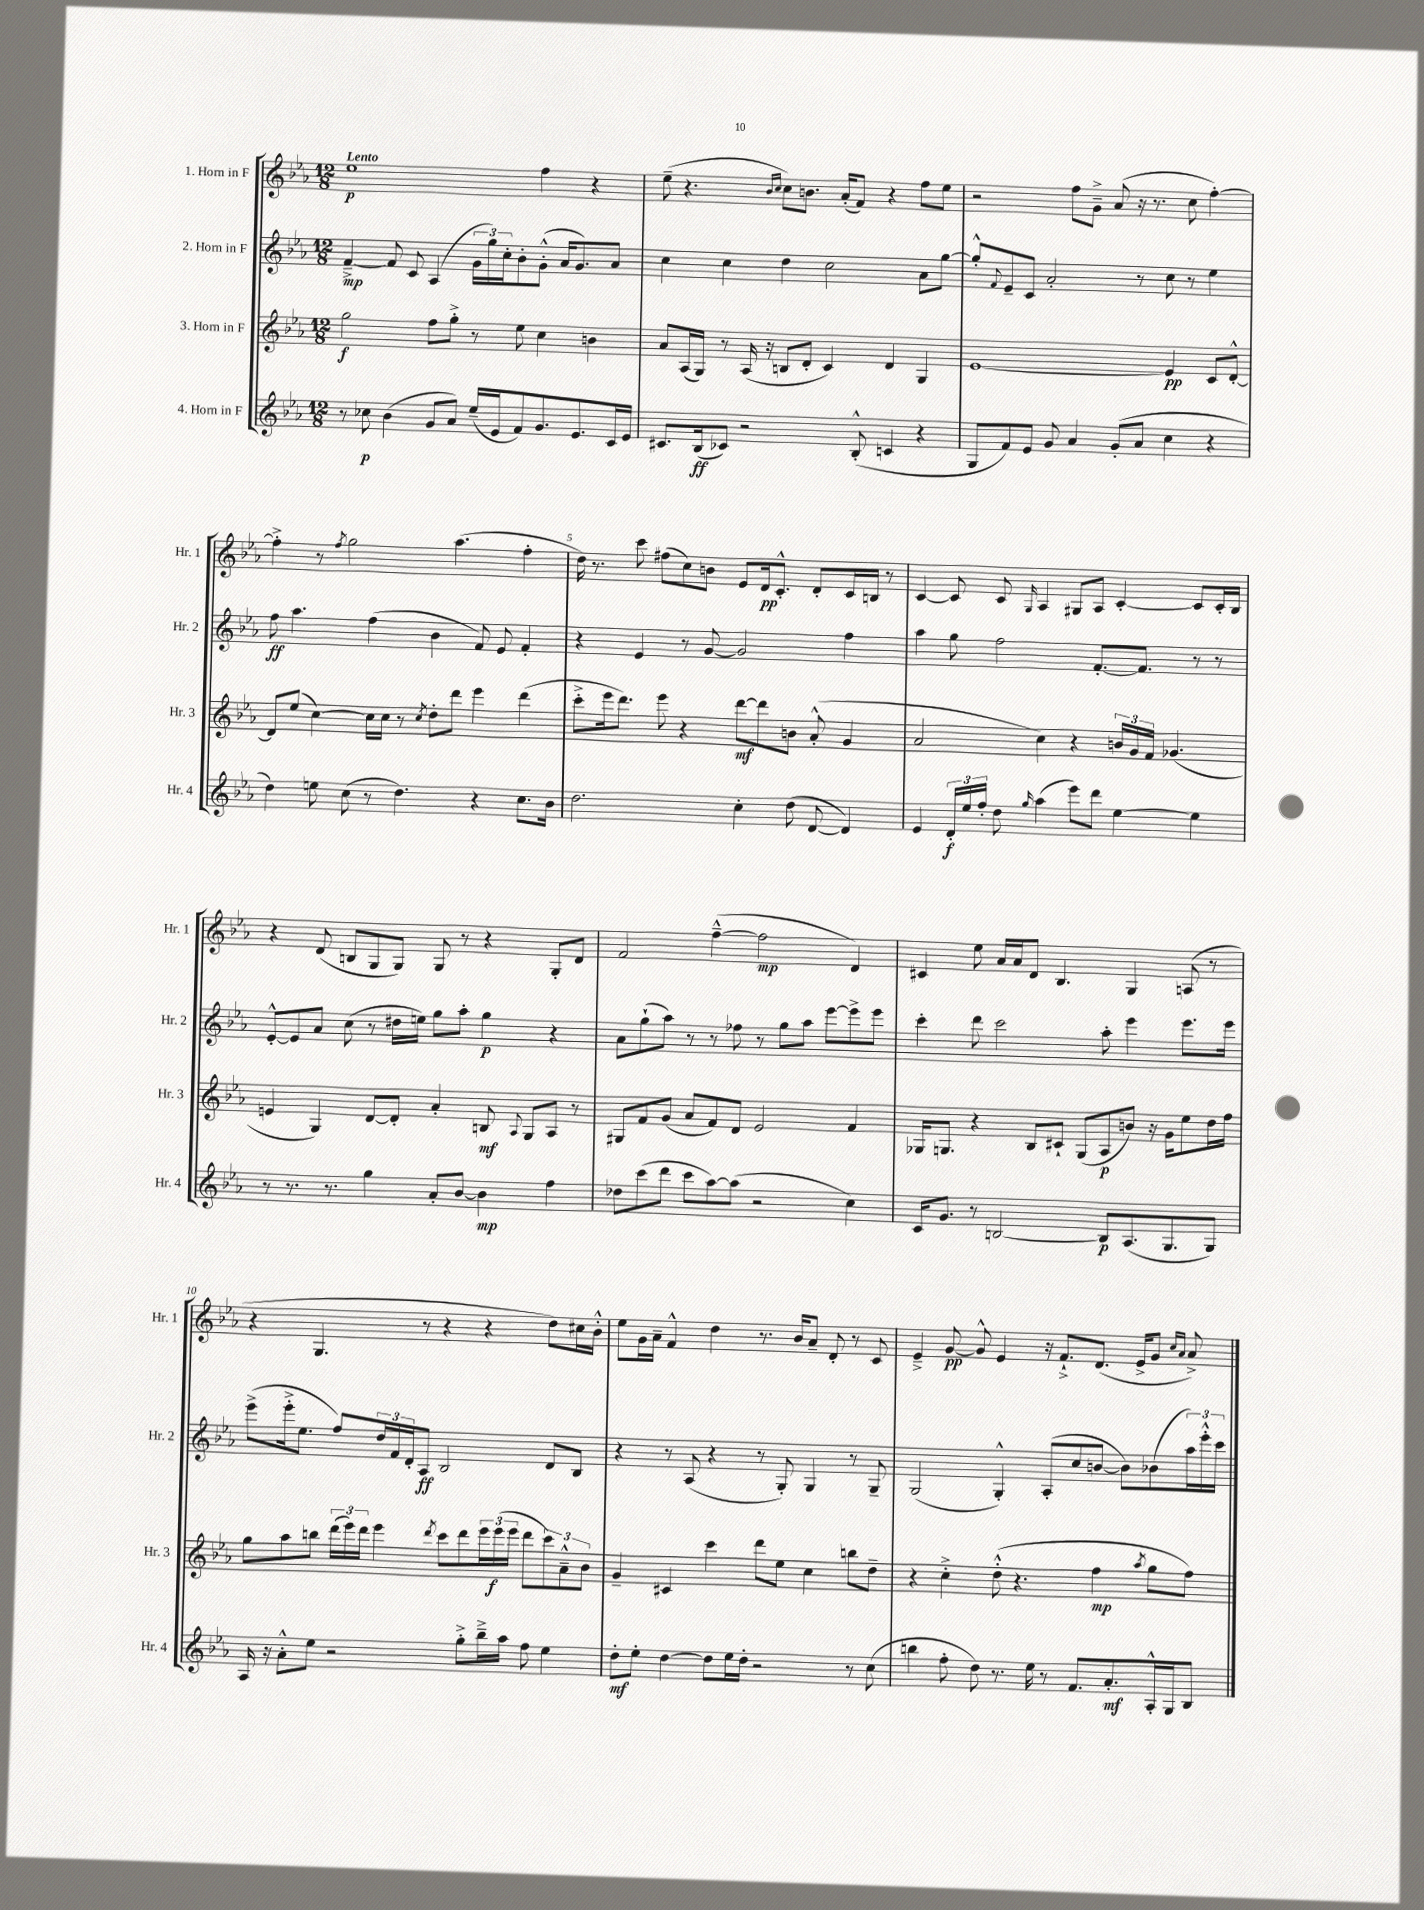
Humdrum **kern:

**kern	**dynam	**kern	**dynam	**kern	**dynam	**kern	**dynam
*part4	*part4	*part3	*part3	*part2	*part2	*part1	*part1
*staff4	*staff4	*staff3	*staff3	*staff2	*staff2	*staff1	*staff1
*I"4. Horn in F	*	*I"3. Horn in F	*	*I"2. Horn in F	*	*I"1. Horn in F	*
*I'Hr. 4	*	*I'Hr. 3	*	*I'Hr. 2	*	*I'Hr. 1	*
*clefG2	*	*clefG2	*	*clefG2	*	*clefG2	*
*k[b-e-a-]	*	*k[b-e-a-]	*	*k[b-e-a-]	*	*k[b-e-a-]	*
*M12/8	*	*M12/8	*	*M12/8	*	*M12/8	*
=1	=1	=1	=1	=1	=1	=1	=1
!	!	!	!	!	!	!LO:TX:a:B:t=Lento	!
8r	.	2gg\	f	[4f~^/	mp	1ee-	p
8cc-X\	p	.	.	.	.	.	.
(4b-\	.	.	.	8f/]	.	.	.
.	.	.	.	8c/	.	.	.
8g/L	.	8ff\L	.	(4A-/	.	.	.
8a-/J)	.	8gg'^\J	.	.	.	.	.
(16ee-~/LL	.	8r	.	24g\LL	.	.	.
.	.	.	.	24gg\)	.	.	.
16e-/J	.	.	.	.	.	.	.
.	.	.	.	24cc'\J	.	.	.
8f/)	.	8ee-\	.	8b-'\	.	.	.
8.g/	.	4cc\	.	(8g'^^\J	.	4ff\	.
.	.	.	.	16a-/KL	.	.	.
8.e-/	.	.	.	8.g/)	.	.	.
.	.	4bn\	.	.	.	4r	.
16c/L	.	.	.	8a-/J	.	.	.
16e-/JJ	.	.	.	.	.	.	.
=2	=2	=2	=2	=2	=2	=2	=2
8.c#X/L	.	8a-/L	.	4cc\	.	(8ee-~\	.
.	.	(16A-/L	.	.	.	4.r	.
(16B-/k	ff	16G/JJ)	.	.	.	.	.
8c-X/J)	.	8r	.	4cc\	.	.	.
2r	.	(16A-/	.	.	.	.	.
.	.	16r	.	.	.	.	.
.	.	.	.	.	.	16qqb-/LL	.
.	.	.	.	.	.	16qqcc/JJ	.
.	.	8Bn/L	.	4dd\	.	8cc\L)	.
.	.	8d'/J	.	.	.	8.bn\J	.
.	.	4c/)	.	2cc\	.	.	.
.	.	.	.	.	.	(16a-'/KL	.
(8B-'^^/	.	.	.	.	.	8f/J)	.
4cn/	.	4d/	.	.	.	4r	.
4r	.	4G/	.	8a-\L	.	8ff\L	.
.	.	.	.	[8gg\J	.	8ee-\J	.
=3	=3	=3	=3	=3	=3	=3	=3
8G/L	.	[1e-	.	8gg'^^/L]	.	2r	.
.	.	.	.	8qqf/	.	.	.
8f/)	.	.	.	8e-~/	.	.	.
8e-/J	.	.	.	8c/J	.	.	.
8g/	.	.	.	2a-'/	.	.	.
4a-/	.	.	.	.	.	8ff\L	.
.	.	.	.	.	.	8g~^\J	.
(8g'/L	.	.	.	.	.	(8a-/	.
8a-/J	.	.	.	8r	.	16r	.
.	.	.	.	.	.	8.r	.
4cc\	.	4e-/]	pp	8cc\	.	.	.
.	.	.	.	8r	.	8cc\	.
4r	.	8c/L	.	4ee-\	.	[4ff'\)	.
.	.	[8d'^^/J	.	.	.	.	.
!!LO:LB:g=z
=4	=4	=4	=4	=4	=4	=4	=4
4dd\)	.	8d/L]	.	8ff\	ff	4ff'^\]	.
.	.	(8ee-/J	.	4.aa-\	.	.	.
8een\	.	[4cc\)	.	.	.	8r	.
.	.	.	.	.	.	8qff/	.
(8cc\	.	.	.	.	.	2gg\	.
8r	.	16cc\LL]	.	(4ff\	.	.	.
.	.	16cc\JJ	.	.	.	.	.
4.dd\)	.	8r	.	.	.	.	.
.	.	8qcc/	.	.	.	.	.
.	.	8dd'\L	.	4b-\	.	.	.
.	.	8ddd\J	.	.	.	(4.aa-\	.
4r	.	4eee-\	.	8f/)	.	.	.
.	.	.	.	8e-/	.	.	.
8.cc\L	.	(4ddd\	.	4f'/	.	4ff'\	.
16b-\Jk	.	.	.	.	.	.	.
=5	=5	=5	=5	=5	=5	=5	=5
2.dd\	.	8ccc'^\L	.	4r	.	16dd\)	.
.	.	.	.	.	.	8.r	.
.	.	16eee-\k	.	.	.	.	.
.	.	8.ddd\J)	.	.	.	.	.
.	.	.	.	4e-/	.	8ccc\	.
.	.	8eee-\	.	.	.	(8ff#X\L	.
.	.	4r	.	8r	.	8cc\)	.
.	.	.	.	[8g/	.	8bn\J	.
4cc'\	.	[8ddd\L	mf	2g/]	.	8e-/L	.
.	.	8ddd\]	.	.	.	16d/k	pp
.	.	.	.	.	.	8.c'^^/J	.
(8dd\	.	8bn\J	.	.	.	.	.
[8d/	.	(8a-'^^/	.	.	.	8d'/L	.
4d/])	.	4g/	.	4ff\	.	16c/L	.
.	.	.	.	.	.	16Bn/JJ	.
.	.	.	.	.	.	8r	.
=6	=6	=6	=6	=6	=6	=6	=6
4e-/	.	2a-/	.	4aa-\	.	[4c/	.
24d'/LL	f	.	.	8gg\	.	8c/]	.
24ee-/	.	.	.	.	.	.	.
24ff'/JJ	.	.	.	.	.	.	.
8dd\	.	.	.	2ff\	.	8c/	.
16qqgg/	.	.	.	.	.	16qqG/	.
(4aa-\	.	4cc\)	.	.	.	4A-/	.
8eee-\L)	.	4r	.	.	.	8G#X/L	.
8ddd\J	.	.	.	[8.f'/L	.	8A-/J	.
[4ee-\	.	24bn/LL	.	.	.	[4c'/	.
.	.	24g/	.	.	.	.	.
.	.	.	.	8.f/J]	.	.	.
.	.	24f/JJ	.	.	.	.	.
.	.	(4.g-X/	.	.	.	.	.
4ee-\]	.	.	.	8r	.	8c/L]	.
.	.	.	.	8r	.	16c'/L	.
.	.	.	.	.	.	16B-/JJ	.
!!LO:LB:g=z
=7	=7	=7	=7	=7	=7	=7	=7
8r	.	4en/	.	[8e-'^^/L	.	4r	.
8.r	.	.	.	8e-/]	.	.	.
.	.	4G/)	.	8a-/J	.	(8d/	.
8.r	.	.	.	.	.	.	.
.	.	.	.	(8cc\	.	8Bn/L	.
4gg\	.	[8d/L	.	8r	.	8G/	.
.	.	8d'/J]	.	16dd#X\LL	.	8G/J)	.
.	.	.	.	16een\JJ)	.	.	.
8a-'/L	.	4a-'/	.	8gg\L	.	8G/	.
[8b-/J	.	.	.	8aa-'\J	.	8r	.
4b-\]	mp	8Bn/	mf	4gg\	p	4r	.
.	.	8qqA-/	.	.	.	.	.
.	.	8G/L	.	.	.	.	.
4ff\	.	8A-/J	.	4r	.	8G'/L	.
.	.	8r	.	.	.	8d/J	.
=8	=8	=8	=8	=8	=8	=8	=8
8dd-X\L	.	8G#X/L	.	8a-\L	.	2f/	.
(8ccc\	.	8f/	.	(8gg`\	.	.	.
8ddd\J	.	(8g/J	.	8aa-\J)	.	.	.
8ccc\L	.	8a-/L	.	8r	.	.	.
[8aa-\)	.	8f/)	.	8r	.	([4ff~^^\	.
(8aa-\J]	.	8d/J	.	8ff-X\	.	.	.
2r	.	2e-/	.	8r	.	2ff\]	mp
.	.	.	.	8gg\L	.	.	.
.	.	.	.	8aa-\J	.	.	.
.	.	.	.	[8eee-\L	.	.	.
4cc\)	.	4f/	.	8eee-^\]	.	4d/)	.
.	.	.	.	8eee-\J	.	.	.
=9	=9	=9	=9	=9	=9	=9	=9
16c/KL	.	16G-X/KL	.	4ccc'\	.	4c#X/	.
8.g/J	.	8.Gn/J	.	.	.	.	.
8r	.	4r	.	8ddd\	.	8ee-\	.
[2Bn/	.	.	.	2ccc\	.	16a-/LL	.
.	.	.	.	.	.	16a-/J	.
.	.	8B-/L	.	.	.	8d/J	.
.	.	8c#X`/J	.	.	.	4.B-/	.
.	.	(8G/L	.	.	.	.	.
8B/L]	p	8A-/	p	8aa-'\	.	.	.
(8.A-/	.	8bn/J)	.	4eee-\	.	4G/	.
.	.	16r	.	.	.	.	.
8.G/	.	16g\KL	.	.	.	.	.
.	.	8ee-\	.	8.eee-\L	.	(8An/	.
8G/J)	.	16dd\L	.	.	.	8r	.
.	.	16ff\JJ	.	16eee-\Jk	.	.	.
!!LO:LB:g=z
=10	=10	=10	=10	=10	=10	=10	=10
16A-/	.	8gg\L	.	(8eee-^\L	.	4r	.
16r	.	.	.	.	.	.	.
8a-'^^\L	.	8aa-\	.	16eee-'^\k	.	.	.
.	.	.	.	8.ee-\J	.	.	.
8ee-\J	.	8bbn\J	.	.	.	4.G/	.
2r	.	(24ddd\LL	.	8ff/L)	.	.	.
.	.	24eee-\)	.	.	.	.	.
.	.	24ddd\JJ	.	.	.	.	.
.	.	4eee-\	.	24dd/L	.	.	.
.	.	.	.	24f/	.	.	.
.	.	.	.	24d'/J	.	.	.
.	.	.	.	8A-/J	ff	8r	.
.	.	8qddd/	.	.	.	.	.
.	.	8ccc\L	.	2B-/	.	4r	.
8gg'^\L	.	8ddd\	.	.	.	.	.
16bb-~^\L	.	24eee-\L	.	.	.	4r	.
.	.	(24eee-\	f	.	.	.	.
16aa-\JJ	.	.	.	.	.	.	.
.	.	24eee-\JJ	.	.	.	.	.
8ff\	.	8ddd\L	.	.	.	.	.
4ee-\	.	12ccc\)	.	8d/L	.	8dd\L)	.
.	.	12a-~^^\	.	.	.	.	.
.	.	.	.	8B-/J	.	16cc#X\L	.
.	.	12b-\J	.	.	.	.	.
.	.	.	.	.	.	16b-'^^\JJ	.
=11	=11	=11	=11	=11	=11	=11	=11
8dd'\L	mf	4g~/	.	4r	.	8ee-\L	.
8ee-'\J	.	.	.	.	.	16g\L	.
.	.	.	.	.	.	16a-~\JJ	.
[4dd\	.	4c#X/	.	8r	.	4f^^/	.
.	.	.	.	(8A-/	.	.	.
8dd\L]	.	4ccc\	.	4r	.	4dd\	.
16ee-\L	.	.	.	.	.	.	.
16dd'\JJ	.	.	.	.	.	.	.
2r	.	8ddd\L	.	8r	.	8.r	.
.	.	8ee-\J	.	8G'/)	.	.	.
.	.	.	.	.	.	16b-/KL	.
.	.	4cc\	.	4G/	.	8a-~/J	.
.	.	.	.	.	.	8d'/	.
8r	.	8bbn\L	.	8r	.	8r	.
(8cc\	.	8dd~\J	.	8G~/	.	8c/	.
=12	=12	=12	=12	=12	=12	=12	=12
4bbn\	.	4r	.	(2G/	.	4e-~^/	.
8ff'\	.	4cc'^\	.	.	.	[8g/	pp
8dd\)	.	.	.	.	.	8g^^/]	.
8.r	.	(8dd'^^\	.	4G'^^/)	.	4e-/	.
.	.	4.r	.	.	.	.	.
16ee-\	.	.	.	.	.	.	.
8r	.	.	.	(8A-'/L	.	16r	.
.	.	.	.	.	.	8.f`^/L	.
8.f/L	.	.	.	8cc/	.	.	.
.	.	4ff\	mp	[8bn/J	.	(8.d/J	.
8.a-'/	mf	.	.	.	.	.	.
.	.	.	.	8b\L])	.	.	.
.	.	.	.	.	.	16e-^/KL	.
.	.	8qaa-/	.	.	.	.	.
16A-'^^/L	.	8gg\L	.	(8b-X\	.	8g/J	.
16G/J	.	.	.	.	.	.	.
.	.	.	.	.	.	16qqcc/LL	.
.	.	.	.	.	.	16qqa-/JJ	.
8B-/J	.	8ff\J)	.	24aa-\L)	.	8a-^/)	.
.	.	.	.	24eee-'^^\	.	.	.
.	.	.	.	24ccc\JJ	.	.	.
==	==	==	==	==	==	==	==
*-	*-	*-	*-	*-	*-	*-	*-
